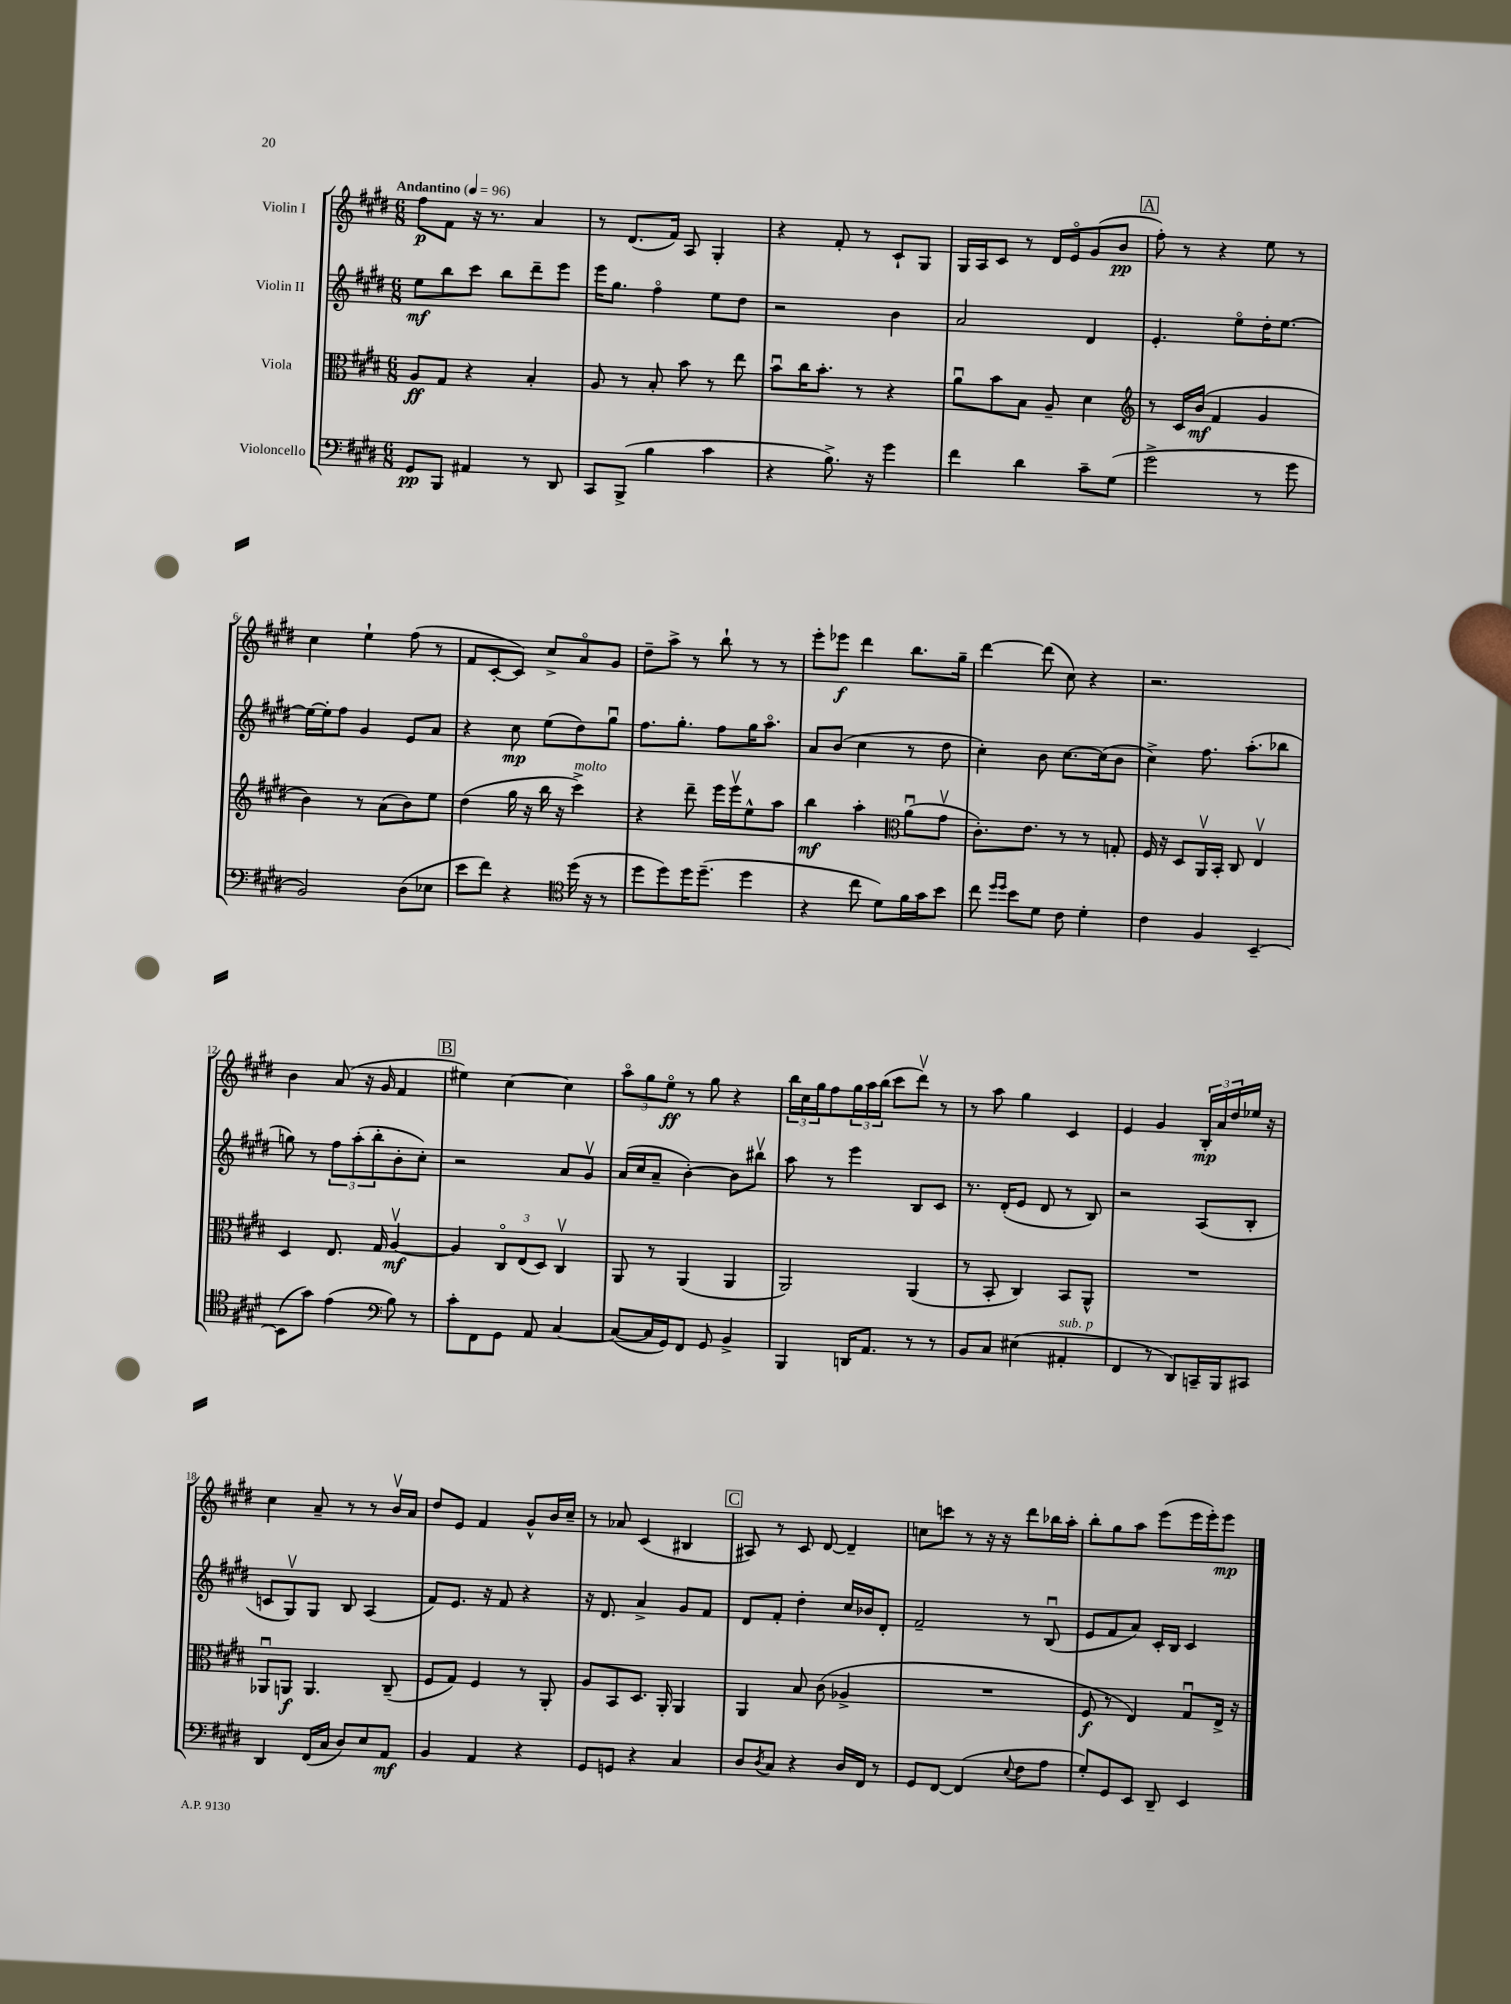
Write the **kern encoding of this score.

**kern	**kern	**kern	**kern
*staff4	*staff3	*staff2	*staff1
*clefF4	*clefC3	*clefG2	*clefG2
*k[f#c#g#d#]	*k[f#c#g#d#]	*k[f#c#g#d#]	*k[f#c#g#d#]
*M6/8	*M6/8	*M6/8	*M6/8
*MM96	*MM96	*MM96	*MM96
8GG#	8A	8ee	8ff#
8BBB	8G#	8bb	8f#
4AA#	4r	8ccc#	16r
.	.	.	8.r
.	.	8bb	.
8r	4B'	8ddd#~	4a
8DD#	.	8eee	.
=	=	=	=
8CC#	8A	16eee	8r
.	.	8.gg#	.
(8BBB^	8r	.	(8.d#
4B	8B'	4ff#o	.
.	.	.	16f#)
.	8b	.	8A
4c#	8r	8ee	4G#'
.	8ee	8dd#	.
=	=	=	=
4r	8bu	2r	4r
.	16cc#	.	.
.	8.b'	.	.
8.B^)	.	.	8f#'
.	8r	.	8r
16r	.	.	.
4g#	4r	4b	8c#`
.	.	.	8G#
=	=	=	=
4f#	8au	2a	16G#
.	.	.	16A
.	8b	.	8c#
4d#	8B	.	8r
.	8A~	.	16d#
.	.	.	16eo
8c#~	4d#	4d#	(8g#
(8G#	.	.	8b
=	=	=	=
*	*clefG2	*	*
2g#^	8r	4.e'	8ff#')
.	16c#	.	8r
.	(16b	.	.
.	4f#	.	4r
.	.	8eeo	.
8r	4g#	16dd#'	8ee
.	.	[8.ee	.
8g#	.	.	8r
=	=	=	=
2BB)	4b)	16ee_	4cc#
.	.	16ee']	.
.	.	8ff#	.
.	8r	4g#	4ee`
.	(8a	.	.
(8D#	8b)	8e	(8ff#
8E-	8ee	8a	8r
=	=	=	=
8e	(4dd#	4r	8f#
8f#)	.	.	[8c#'
4r	16gg#	8cc#	8c#])
.	16r	.	.
.	16bb	(8ee	8cc#^
.	16r	.	.
*clefC4	*	*	*
(16dd#	4ccc#^)	8dd#)	8ao
16r	.	.	.
8r	.	8gg#u	8g#
=	=	=	=
8dd#	4r	8.ff#	8dd#~
8dd#)	.	.	8aa^
.	.	8.gg#'	.
16dd#	8ddd#~	.	8r
(8.dd#~	.	.	.
.	16eee	8ff#	8bb`
.	16eeev	.	.
4dd#	8ee^^	16gg#	8r
.	.	8.aao	.
.	8aa	.	8r
=	=	=	=
4r	4bb	8a	8eee'
.	.	(8b	8eee-
8cc#	4aa'	4cc#	4ddd#
8d#)	.	.	.
*	*clefC3	*	*
16f#	(8au	8r	8.bb
16g#	.	.	.
8b	8g#v	8dd#	.
.	.	.	16gg#~
=	=	=	=
8cc#	8.c#')	4cc#')	[4ddd#
16qqdd#	.	.	.
16qqdd#	.	.	.
8b	.	.	.
.	8.e	.	.
8d#	.	8b	(8ddd#]
8c#	8r	[8.cc#	8cc#)
4d#'	8r	.	4r
.	.	(16cc#]	.
.	8G'	8b	.
=	=	=	=
4c#	16F#	4cc#^)	2.r
.	16r	.	.
.	8D#	.	.
4F#	16AAv	8.ff#	.
.	16BB'	.	.
.	8C#	.	.
.	.	(8.aa'	.
[4BB~	4Ev	.	.
.	.	8bb-	.
=	=	=	=
(8BB]	4D#	8gg)	4b
8g#)	.	8r	.
(4e	8.E	12ff#	(8a
.	.	(12aa'	.
.	.	.	16r
.	.	12bb'	.
.	16G#	.	16g#
*clefF4	*	*	*
8B)	[4Av	8b'	4f#
8r	.	8cc#')	.
=	=	=	=
8c#'	4A]	2r	4ee#)
8FF#	.	.	.
8GG#	12C#o	.	[4cc#
.	(12E	.	.
8AA	.	.	.
.	12D#)	.	.
[4C#	4C#v	8a	4cc#]
.	.	8g#v	.
=	=	=	=
(8C#_	8AA	(16a	12aao
.	.	16cc#	.
.	.	.	12gg#
16C#]	8r	8a~	.
.	.	.	12eeo
16GG#)	.	.	.
8FF#	(4AA	[4b')	8r
8GG#	.	.	8gg#
4BB^	4AA	8b]	4r
.	.	8bb#v	.
=	=	=	=
4BBB	2AA)	8aa	24bb
.	.	.	24cc#
.	.	.	24gg#
.	.	8r	8ff#
16DD	.	4eee	24gg#
.	.	.	24aa
8.AA	.	.	.
.	.	.	(24bb
.	.	.	8ccc#
8r	(4AA	8B	8ddd#v)
8r	.	8c#	8r
=	=	=	=
8BB	8r	8.r	8r
8C#	8BB'	.	8aa
.	.	(16d#'	.
(4E#	4C#)	8e	4gg#
.	.	8d#	.
4AA#'	8BB	8r	4c#
.	8AA^^	8B)	.
=	=	=	=
4FF#	2.r	2r	4e
8r	.	.	4g#
8DD#)	.	.	.
16CC~	.	(8A	24B'
.	.	.	24a
16BBB	.	.	.
.	.	.	24dd#
8CC#	.	8B'	16ee-
.	.	.	16r
=	=	=	=
4DD#	8AA-u	8c	4cc#
.	8AA	8G#v)	.
(16FF#	4.AA	8G#	8a~
16C#	.	.	.
8D#)	.	8B	8r
8E	.	(4A	8r
8AA	(8C#~	.	16bv
.	.	.	16a
=	=	=	=
4BB	8F#	8f#)	8dd#
.	8G#)	8.e	8e
4AA	4F#	.	4f#
.	.	16r	.
.	.	8f#	.
4r	8r	4r	8g#^^
.	8AA'	.	16b
.	.	.	16cc#~
=	=	=	=
8GG#	8A	16r	8r
.	.	8.d#	.
8GG	8BB	.	8a-
4r	8.D#	4a^	(4c#
.	16AA'	.	.
4C#	4AA	8g#	4B#
.	.	8f#	.
=	=	=	=
8D#	4AA	8d#	8A#)
8qD#	.	.	.
8C#	.	8f#'	8r
4r	8B	4dd#'	8c#
.	(8c#	.	[8d#
16D#	4A-^	16cc#	4d#~]
16FF#	.	16b-	.
8r	.	8d#'	.
=	=	=	=
8GG#	2.r	2f#~	8cc
[8FF#	.	.	8ccc
(4FF#]	.	.	8r
.	.	.	16r
.	.	.	16r
8qqE	.	.	.
8F#	.	8r	8ddd#
8A	.	(8Bu	16bb-
.	.	.	16aa'
=	=	=	=
8G#')	8F#	8e	8bb'
8GG#	8r	8f#	8gg#
8EE	4E)	8a)	8aa
8DD#~	.	16c#'	(8eee
.	.	16B	.
4EE	8G#u	4c#	16eee
.	.	.	16eee')
.	16E^	.	8eee
.	16r	.	.
==	==	==	==
*-	*-	*-	*-
